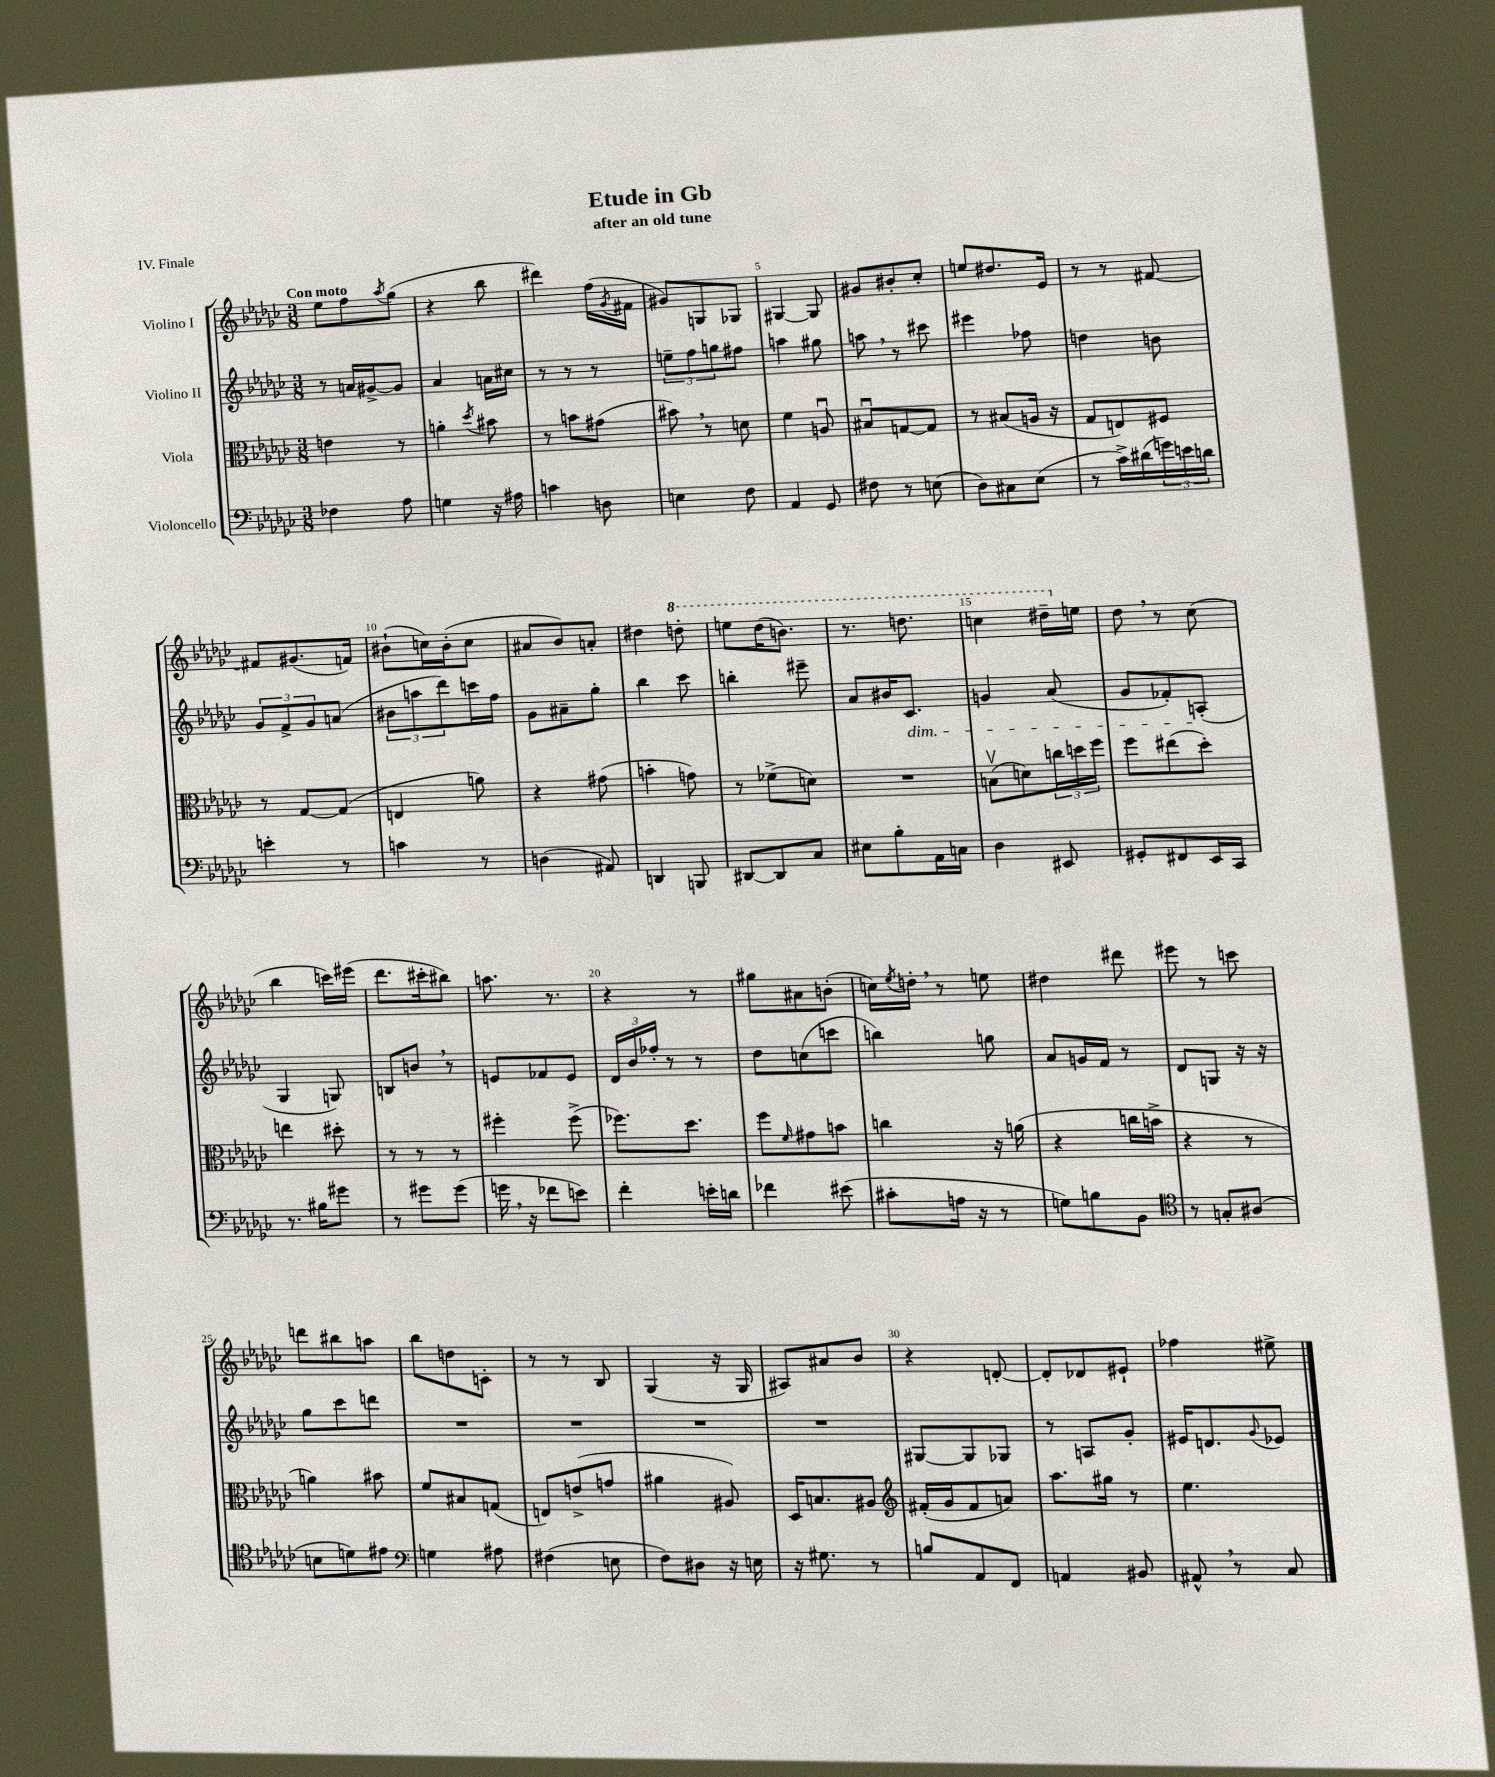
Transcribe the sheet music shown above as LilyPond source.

\header { title = "Etude in Gb" subtitle = "after an old tune" piece = "IV. Finale" }
<<
\new StaffGroup <<
\new Staff = "s0" \with { instrumentName = "Violino I" } {
    \clef treble \key ges \major \numericTimeSignature \time 3/8 \tempo "Con moto"
    ees''8 f''8 \acciaccatura { aes''8 } ges''8( |
    r4 bes''8 |
    dis'''4) f''16( \acciaccatura { ges'8 } fis'16 |
    gis'8) g8 ges8 |
    gis4~ gis8 |
    gis'8 bis'8-. ces''8-. |
    e''8 dis''8. ees'16 |
    r8 r8 fis'8~ |
    fis'8 gis'8.( f'16) |
    bis'8-!( c''16) bis'16-.( c''8 |
    ais'8 bes'8) a'8-. |
    dis''4 \ottava #1 d'''8-. |
    e'''8 des'''16( b''8.) |
    r8. d'''8. |
    c'''4 dis'''16-- \ottava #0 e''16 |
    des''8 \breathe r8 ces''8( |
    bes''4 c'''16) eis'''16( |
    des'''8. cis'''16-. bis''8) |
    a''8. r8. |
    r4 r8 |
    gis''8 ais'8 b'8-.( |
    c''16) \acciaccatura { ees''8 } d''16-. \breathe r8 e''8 |
    dis''4 dis'''8 |
    eis'''8 r8 c'''8 |
    d'''8 bis''8 a''8 |
    bes''8 d''8 c'8-. |
    r8 r8 bes8 |
    ges4( r16 ges16 |
    ais8) ais'8 bes'8 |
    r4 d'8~-. |
    d'8-. des'8 eis'8-! |
    fes''4 eis''8-> \bar "|." |
}
\new Staff = "s1" \with { instrumentName = "Violino II" } {
    \clef treble \key ges \major \numericTimeSignature \time 3/8
    r8 a'16 gis'16~-> gis'8 |
    aes'4 a'16 cis''16 |
    r8 r8 r8 |
    \tuplet 3/2 { e''8-- f''8 g''8 } fis''8 |
    a''4 gis''8 |
    a''8 \breathe r8 cis'''8 |
    eis'''4 fes''8 |
    d''4 b'8 |
    \tuplet 3/2 { ges'8 f'8-> ges'8 } a'8( |
    \tuplet 3/2 { bis'8 a''8 des'''8) } c'''16 f''16 |
    ges'8 ais'8-- ges''8-. |
    bes''4 ces'''8 |
    b''4-. eis'''8-- |
    aes'8 bis'16 ces'8.\dim |
    g'4 aes'8( |
    ges'8 fes'8-.) a8-.\!( |
    ges4 g8) |
    b8 b'8 \breathe r8 |
    e'8 fes'8 e'8 |
    \tuplet 3/2 { des'16 bes'16 fes''16-. } r8 r8 |
    des''8 c''8( c'''8 |
    b''4) g''8 |
    aes'8 g'16 f'16 r8 |
    des'8 g8 r16 r16 |
    ges''8 ces'''8 d'''8 |
    R4. |
    R4. |
    R4. |
    R4. |
    gis8~ gis8 ges8 |
    r8 a8 ges'8-. |
    eis'16 d'8. \appoggiatura { ges'8 } ees'8 \bar "|." |
}
\new Staff = "s2" \with { instrumentName = "Viola" } {
    \clef alto \key ges \major \numericTimeSignature \time 3/8
    e'4 r8 |
    a'4-. \acciaccatura { des''8 } bis'8 |
    r8 b'8 gis'8( |
    bis'8) \breathe r8 d'8 |
    f'4 a8\downbow |
    bis8\downbow g8~ g8 |
    r8 bis8( a16 r16 |
    ges8 e8) fis8 |
    r8 ges8~ ges8( |
    e4 a'8) |
    r4 gis'8( |
    b'4-. g'8) |
    r8 fes'8->( d'8) |
    R4. |
    b8\upbow( d'8) \tuplet 3/2 { c''16 d''16 f''16 } |
    f''8 eis''8( des''8-.) |
    e''4 dis''8-. |
    r8 r8 r8 |
    fis''4-. fis''8->( |
    fes''8.) des''8. |
    f''8 \grace { f'16 } gis'8 b'8 |
    c''4 r16 a'16( |
    r4 c''16 b'16-> |
    r4 r8 |
    a'4) bis'8 |
    f'8 bis8 g8( |
    e8) e'8->( g'8 |
    ais'4 ais8) |
    des16 b8. ais8 |
    \clef treble fis'16-.( ges'16 fis'8 a'8) |
    aes''8. gis''16 r8 |
    ees''4. \bar "|." |
}
\new Staff = "s3" \with { instrumentName = "Violoncello" } {
    \clef bass \key ges \major \numericTimeSignature \time 3/8
    fes4 aes8 |
    g4 r16 ais16 |
    c'4 d8 |
    e4 f8 |
    aes,4 ges,8 |
    fis8 r8 e8( |
    des8) cis8 ees8( |
    r8 ces'16->) dis'16( \tuplet 3/2 { g'16) e'16 d'16 } |
    e'4-. r8 |
    c'4 r8 |
    d4( ais,8) |
    d,4 b,,8 |
    dis,8~ dis,8 ces8 |
    eis8 bes8-. aes,16 c16 |
    des4 eis,8 |
    gis,8-. fis,8 ees,16 ces,16 |
    r8. bis16 gis'8 |
    r8 gis'8 gis'8( |
    g'16 \breathe r16 fes'8 e'8) |
    f'4-. e'16-. d'16 |
    fes'4 eis'8( |
    cis'8-. a16 r16 r8 |
    g8) b8 bes,8 |
    \clef tenor r8 g8-. ais8( |
    b8 d'8) eis'8 |
    \clef bass g4 ais8 |
    fis4( e8 |
    f8) dis8 r16 e16 |
    r16 gis8. r8 |
    b8 aes,8 f,8 |
    a,4 bis,8 |
    ais,8-^ \breathe r8 ces8 \bar "|." |
}
>>
>>
\layout { \context { \Score \override BarNumber.break-visibility = ##(#f #t #t) barNumberVisibility = #(every-nth-bar-number-visible 5) } }
